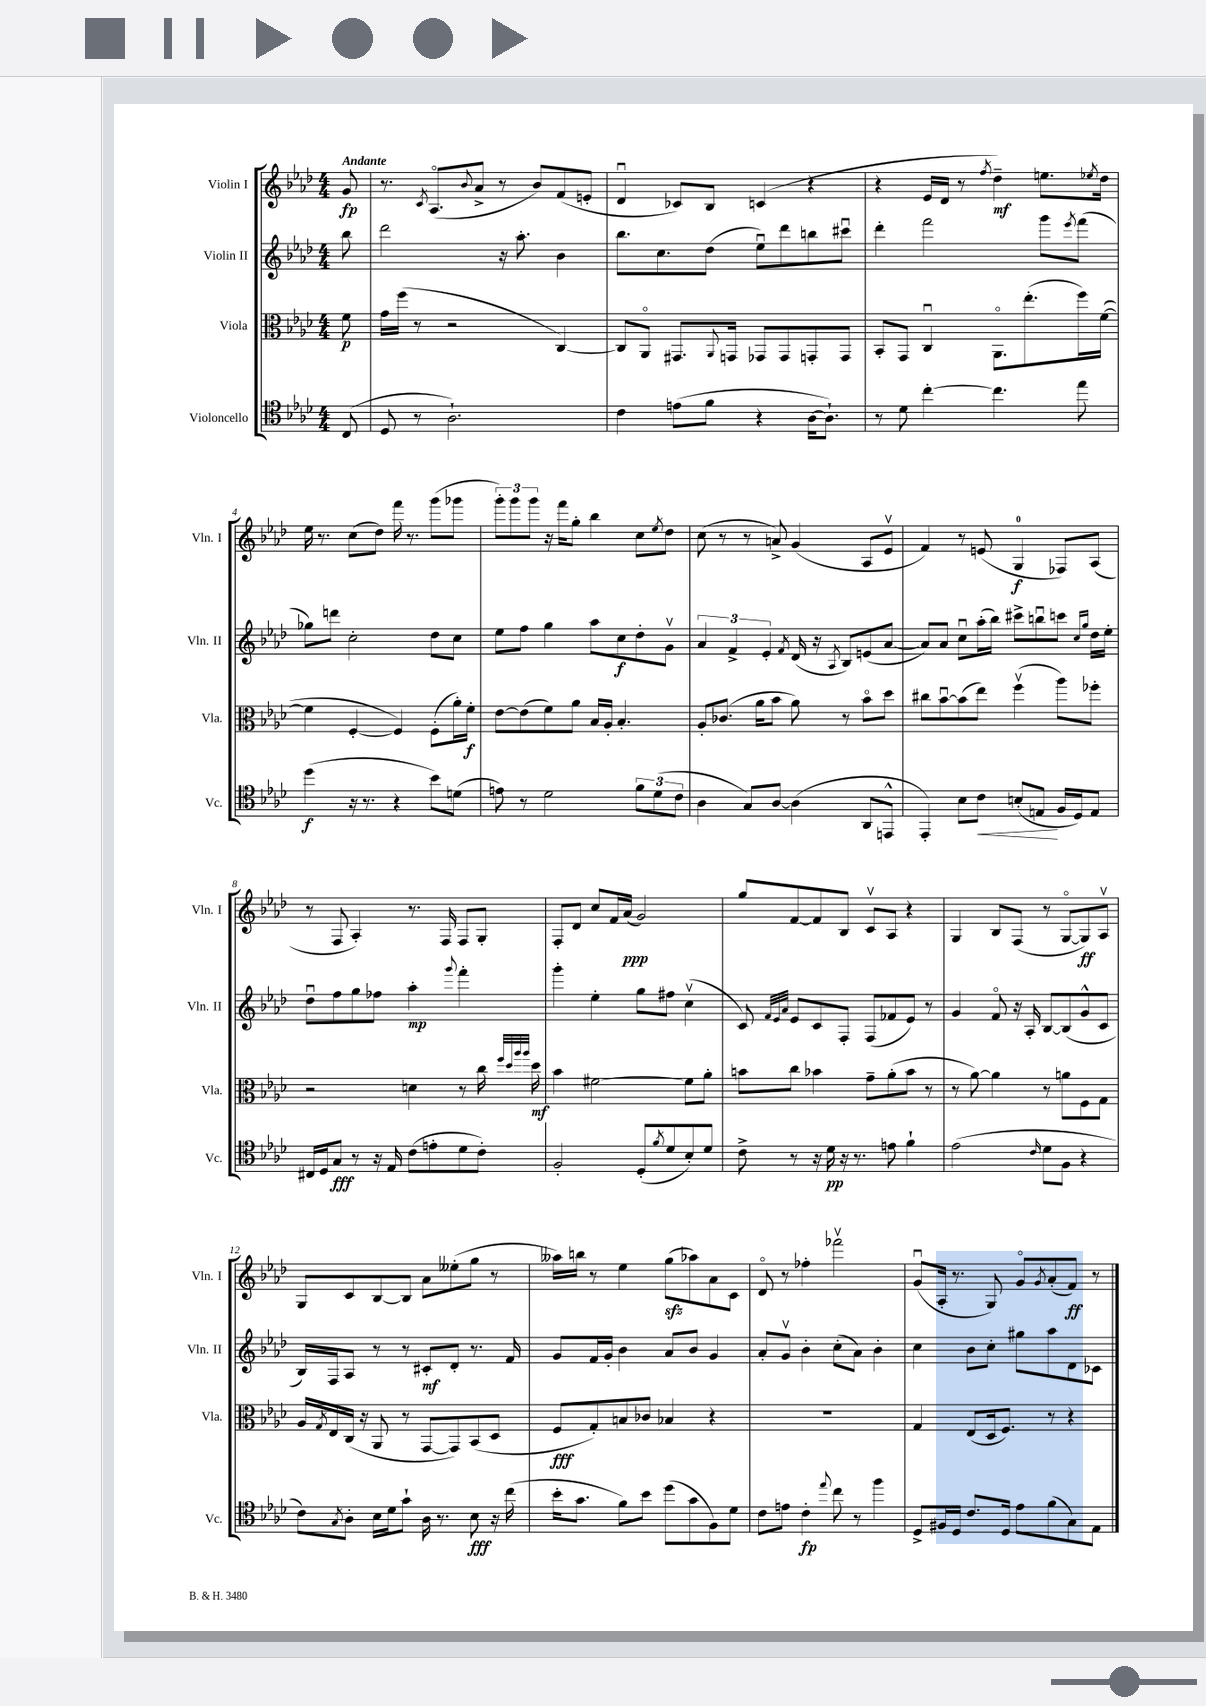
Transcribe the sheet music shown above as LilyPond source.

<<
\new StaffGroup <<
\new Staff = "s0" \with { instrumentName = "Violin I" shortInstrumentName = "Vln. I" } {
    \clef treble \key aes \major \numericTimeSignature \time 4/4 \partial 8 \tempo "Andante"
    g'8\fp |
    r8. \acciaccatura { c'8 } aes8.\flageolet( \appoggiatura { bes'8 } aes'8-> r8 bes'8) f'8( e'8-. |
    des'4\downbow ces'8) bes8 c'4( r4 |
    r4 ees'16 des'16 r8 \acciaccatura { f''8 } des''4--\mf) e''8. \acciaccatura { ees''8 } des''16 |
    ees''16 r8. c''8( des''8) f'''16 r8. g'''8( ges'''8 |
    \tuplet 3/2 { g'''8-.) g'''8 g'''8 } r16 f'''16 g''8-. bes''4 c''8 \acciaccatura { ees''8 } des''8 |
    c''8( r8 r8 a'8->) g'4( aes8 ees'8\upbow |
    f'4) r8 e'8( g4-0\f fes8) aes8( |
    r8 f8 aes4-.) r8. f16 f8 g8-. |
    f8-. des'8 c''8 f'16 aes'16\ppp( g'2) |
    g''8 f'8~ f'8 bes8 c'8\upbow aes8 r4 |
    g4 bes8 f8( r8 g8~\flageolet g8\ff) aes8\upbow |
    g8 c'8 bes8~ bes8 aes'8 eeses''8-.( g''8 r8 |
    aeses''16) b''16 r8 ees''4 g''8\sfz( aes''8) aes'8 c'8 |
    des'8\flageolet r8 fes''4-. fes'''2\upbow |
    g'8\downbow( aes16-. r8. g8) g'8\flageolet \acciaccatura { g'8 } aes'8-.( f'8\ff) r8 \bar "|." |
}
\new Staff = "s1" \with { instrumentName = "Violin II" shortInstrumentName = "Vln. II" } {
    \clef treble \key aes \major \numericTimeSignature \time 4/4 \partial 8
    bes''8 |
    des'''2 r16 aes''8.-. bes'4 |
    bes''8. c''8. des''8( ees''8\downbow) des'''8 b''8 cis'''8\downbow |
    des'''4-. f'''2 g'''8 \acciaccatura { ees'''8 } f'''8( |
    ges''8) d'''8 c''2-. des''8 c''8 |
    ees''8 f''8 g''4 aes''8 c''8\f des''8-. g'8\upbow |
    \tuplet 3/2 { aes'4 f'4-> ees'4-. } \acciaccatura { f'8 } des'16( r16 \acciaccatura { aes8 } bes8) e'8( aes'8~ |
    aes'8) aes'8 c''8\downbow aes''16-.( bes''16) cis'''8-> b''8\downbow c'''8 \grace { c''16 g''16 } des''16 ees''16-. |
    des''8\downbow f''8 g''8 fes''8 aes''4-.\mp \appoggiatura { g'''8 } f'''4-. |
    g'''4-. ees''4-. g''8 fis''8 c''4\upbow( |
    c'8) \grace { f'32 ees'32 aes'32 } ees'8 c'8 f8-. f8( fes'8 ees'8) r8 |
    g'4 f'8\flageolet r16 aes16-. bes8~ bes8( g'8-^ c'8 |
    bes16) f16 aes8 r8 r8 cis'8-.\mf des'8-. r8. f'16 |
    g'8 f'16 g'16-. bes'4 aes'8 bes'8 g'4 |
    aes'8-. g'8\upbow bes'4-. c''8-.( aes'8) bes'4-. |
    c''4 bes'8 c''8-. gis''8 aes''8 des'8 ces'8 \bar "|." |
}
\new Staff = "s2" \with { instrumentName = "Viola" shortInstrumentName = "Vla." } {
    \clef alto \key aes \major \numericTimeSignature \time 4/4 \partial 8
    f'8\p |
    g'16 f''16( r8 r2 c4~) |
    c8 aes,8\flageolet gis,8. \appoggiatura { aes,8 } g,16 ges,8 ges,8 g,8-. g,8 |
    bes,8-. g,8 c4\downbow aes,8.\flageolet ees''8.-.( f''16) f'16~( |
    f'4 f4~-. f4) f8-.( aes'16-.) f'16-.\f |
    ees'8~ ees'8( f'8) aes'8 bes16 aes16-. bes4.-. |
    aes8-. ces'8.( aes'16 bes'8 aes'8) r8 bes'8\flageolet des''8 |
    cis''8 bes'8~\downbow bes'8( ees''8) f''4\upbow( aes''8) fes''8-. |
    r2 d'4 r8 c''16 \grace { f''32 des''32 aes''32 aes''32 } des''16\mf |
    bes'4 fis'2~ fis'8 aes'8-. |
    b'8 c''8 bes'4 g'8-- aes'8-.( bes'8 r8 |
    r8 aes'8~) aes'4 r8 a'8 f8 g8 |
    aes16 \acciaccatura { g8 } ees16 c16( r16 aes,8 r8 g,8~ g,8) bes,8( des8 |
    f8\fff g8-.) b8 ces'8 bes4 r4 |
    R1 |
    g4 ees8( des16 f8.) r8 r4 \bar "|." |
}
\new Staff = "s3" \with { instrumentName = "Violoncello" shortInstrumentName = "Vc." } {
    \clef tenor \key aes \major \numericTimeSignature \time 4/4 \partial 8
    c8( |
    des8 r8 aes2.-!) |
    c'4 e'8( f'8 r4 aes16~ aes8.-!) |
    r8 des'8 c''4~-. c''4. ees''8 |
    des''4\f( r16 r8. r4 bes'8) d'8( |
    e'8) r8 des'2 \tuplet 3/2 { f'8 des'8( c'8 } |
    aes4 g8) aes8~ aes4( aes,8 e,8-^ |
    ees,4-.) bes8 c'8\< b8-.( e8\! f16 des16) e8 |
    cis16 des16 g8\fff r8 r16 ees16 c'8( e'8-. des'8 c'8-.) |
    f2-. des8-.( \acciaccatura { f'8 } des'8 bes8-.) des'8 |
    c'8-> r8 r16 des'16\pp r16 r8. e'8 f'4-! |
    ees'2( \grace { c'16 } des'8 f8 r4 |
    c'8) \acciaccatura { g8 } aes8-. bes16 des'16 g'8-! aes16 r8. bes8\fff r16 c''16( |
    bes'16-. g'8. f'8) bes'8 des''8( g'8 f8) des'8 |
    c'8 e'8 c'4-.\fp \appoggiatura { ees''8 } c''8 r8 f''4 |
    des8-> fis16 des16 c'8. des16 ees'8 f'8( g8) ees8 \bar "|." |
}
>>
>>
